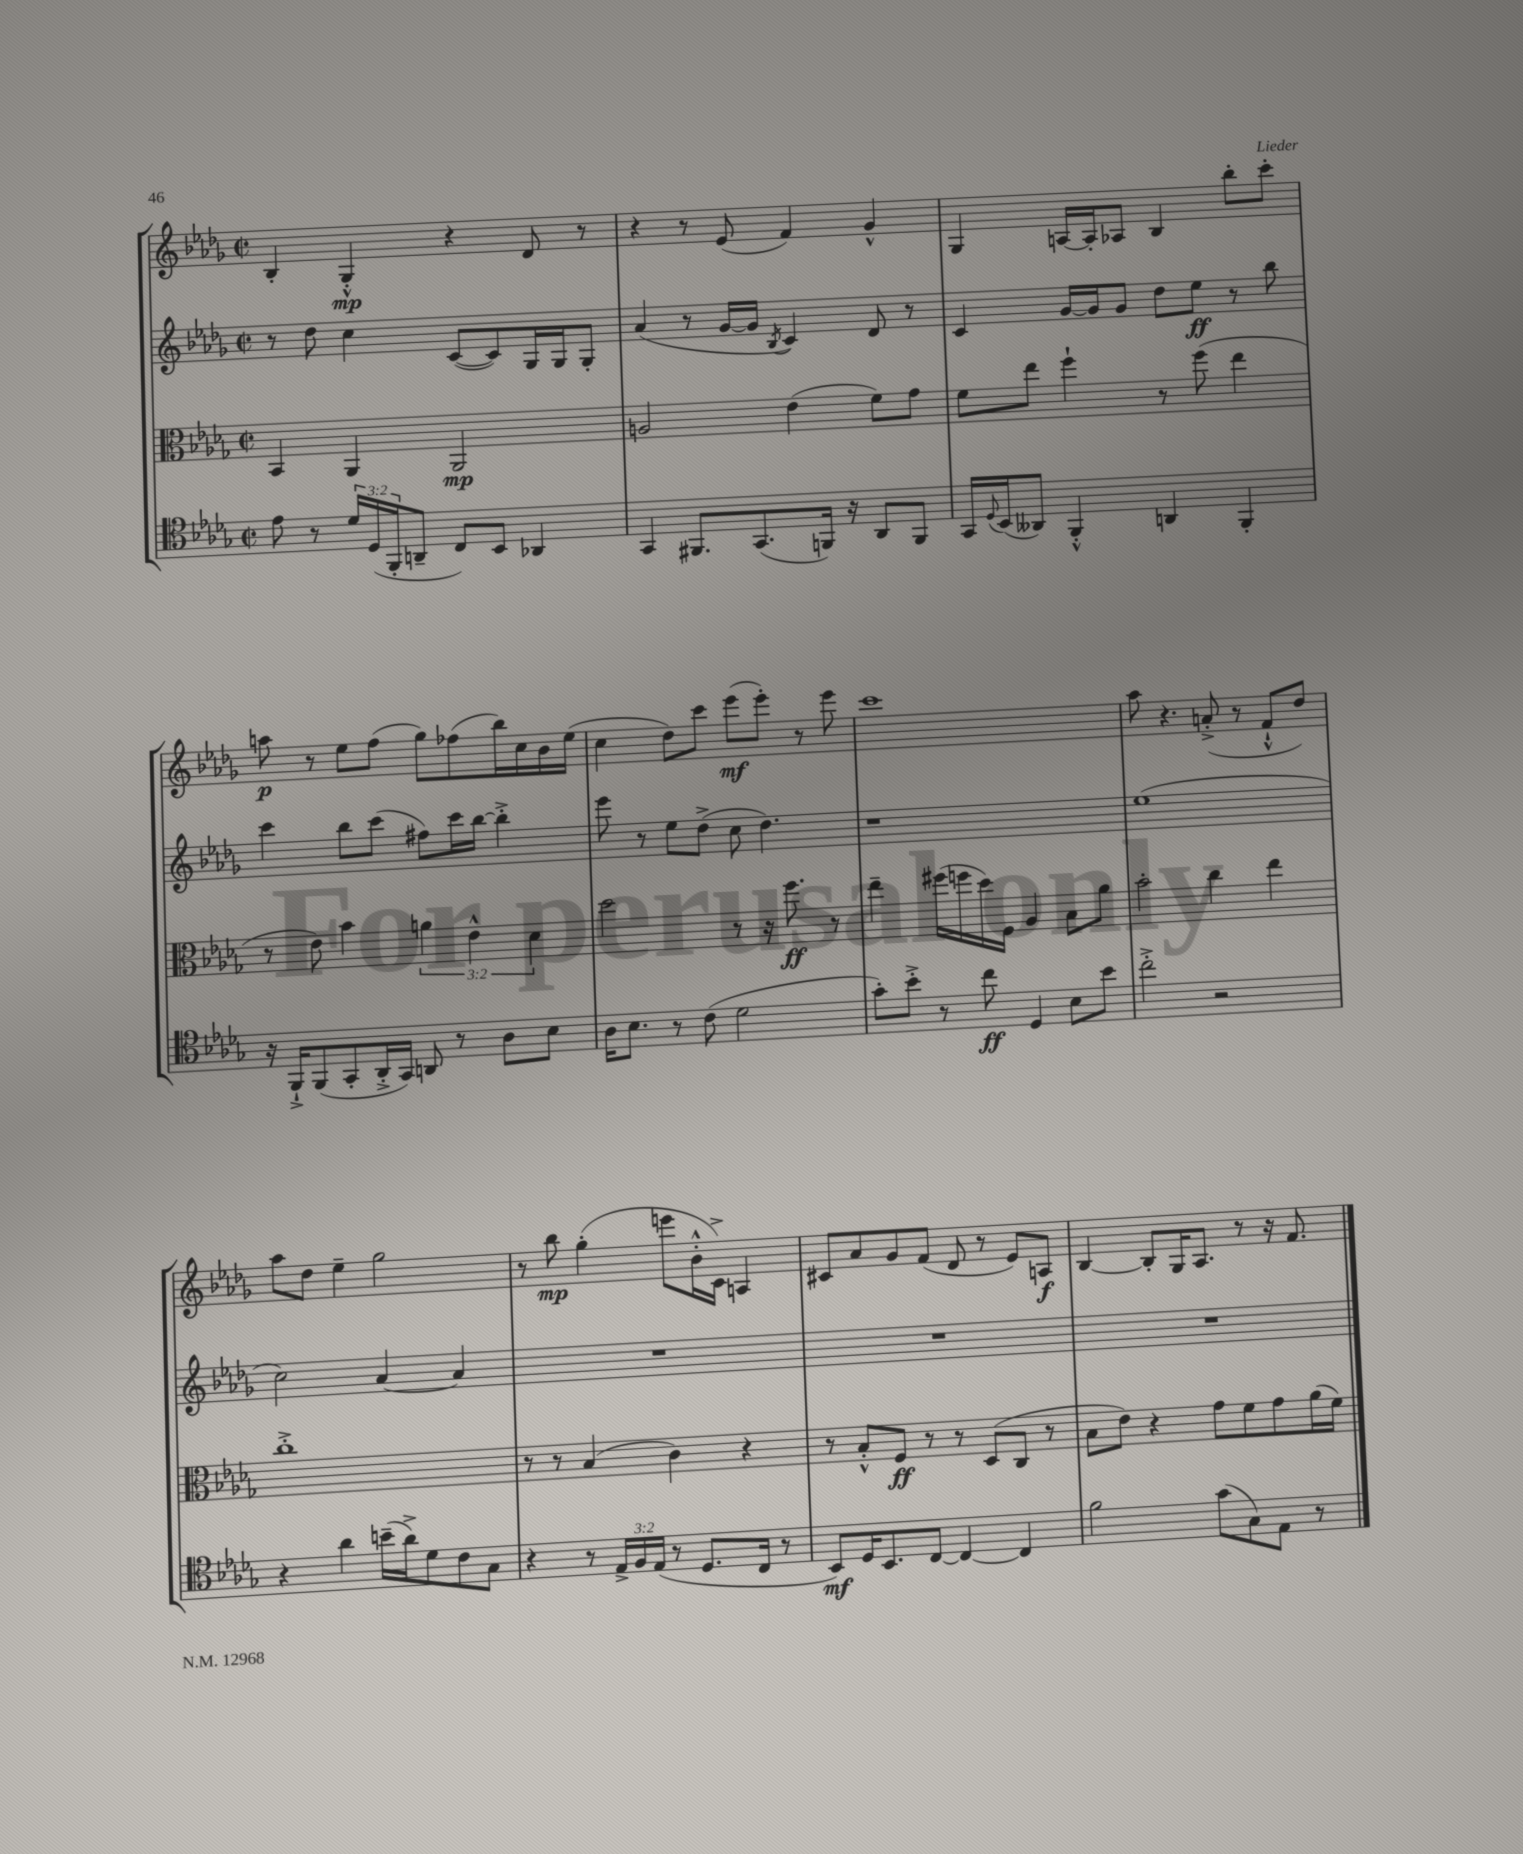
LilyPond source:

<<
\new StaffGroup <<
\new Staff = "s0" {
    \clef treble \key des \major \defaultTimeSignature \time 2/2
    bes4-. ges4-.-^\mp r4 des'8 r8 |
    r4 r8 ees'8( f'4) ges'4-^ |
    ges4 a16~ a16-. aes8 bes4 bes''8-. c'''8-. |
    a''8\p r8 ees''8 f''8( ges''8) fes''8( bes''16) c''16 bes'16 ees''16( |
    c''4 des''8) c'''8 ees'''8\mf( ees'''8-.) r8 ees'''8 |
    c'''1 |
    aes''8 r4. a'8-.->( r8 f'8-!-^ des''8) |
    aes''8 des''8 ees''4-- ges''2 |
    r8 bes''8\mp ges''4-.( e'''8 bes'16-.-^ c'16->) a4 |
    cis'8 aes'8 ges'8 f'8( des'8 r8 ees'8) a8\f |
    bes4~ bes8-. ges16 aes8. r8 r16 f'8. \bar "|." |
}
\new Staff = "s1" {
    \clef treble \key des \major \defaultTimeSignature \time 2/2
    r8 des''8 c''4 c'8~( c'8) ges16 ges16 ges8-. |
    aes'4( r8 ges'16~ ges'16 \acciaccatura { bes8 } c'4) des'8 r8 |
    c'4 ges'16~ ges'16 ges'8 des''8 ees''8\ff r8 bes''8 |
    c'''4 bes''8 c'''8( fis''8) c'''16 bes''16~ bes''4-.-> |
    ees'''8 r8 ees''8 des''8->( c''8 des''4.) |
    r1 |
    ees''1( |
    c''2) aes'4~ aes'4 |
    R1 |
    R1 |
    R1 \bar "|." |
}
\new Staff = "s2" {
    \clef alto \key des \major \defaultTimeSignature \time 2/2 \override Staff.TupletNumber.text = #tuplet-number::calc-fraction-text
    bes,4 aes,4 aes,2\mp |
    a2 ees'4( f'8) ges'8 |
    f'8 ees''8 f''4-! r8 f''8( ees''4 |
    r8 ees'8) bes'4 \tuplet 3/2 { a'4 ees'4-^ des'4 } |
    des''2 r8 r16 f''8.\ff r8 |
    ees''4-- fis''16( f''16 des''16) f16 aes4 bes8 aes'8 |
    bes'2-. c''4 ees''4 |
    c''1-.-> |
    r8 r8 bes4( c'4) r4 |
    r8 bes8-.-^ f8\ff r8 r8 des8( c8 r8 |
    bes8 ees'8) r4 ges'8 f'8 ges'8 aes'16( f'16) \bar "|." |
}
\new Staff = "s3" {
    \clef tenor \key des \major \defaultTimeSignature \time 2/2 \override Staff.TupletNumber.text = #tuplet-number::calc-fraction-text
    ees'8 r8 \tuplet 3/2 { des'16 des16( f,16-. } a,8-- c8) bes,8 aes,4 |
    ges,4 fis,8. ges,8.( f,16) r16 aes,8 f,8 |
    ges,16 \appoggiatura { des8 } bes,16( aeses,8) f,4-.-^ a,4 f,4-. |
    r16 f,16-!-> f,8( ges,8-. aes,16-.-> ges,16) a,8 r8 aes8 bes8 |
    aes16 bes8. r8 c'8( des'2 |
    ges'8-.) bes'8-.-> r8 c''8\ff des4 bes8 bes'8 |
    c''2-.-> r2 |
    r4 aes'4 b'16--( aes'16->) des'8 c'8 ges8 |
    r4 r8 \tuplet 3/2 { ees16-> f16 ees16( } r8 des8. c16 r8 |
    bes,8\mf) des16 bes,8. c8~ c4~ c4 |
    f'2 ges'8( ges8) ees8 r8 \bar "|." |
}
>>
>>
\layout { \context { \Score \remove "Bar_number_engraver" } }
